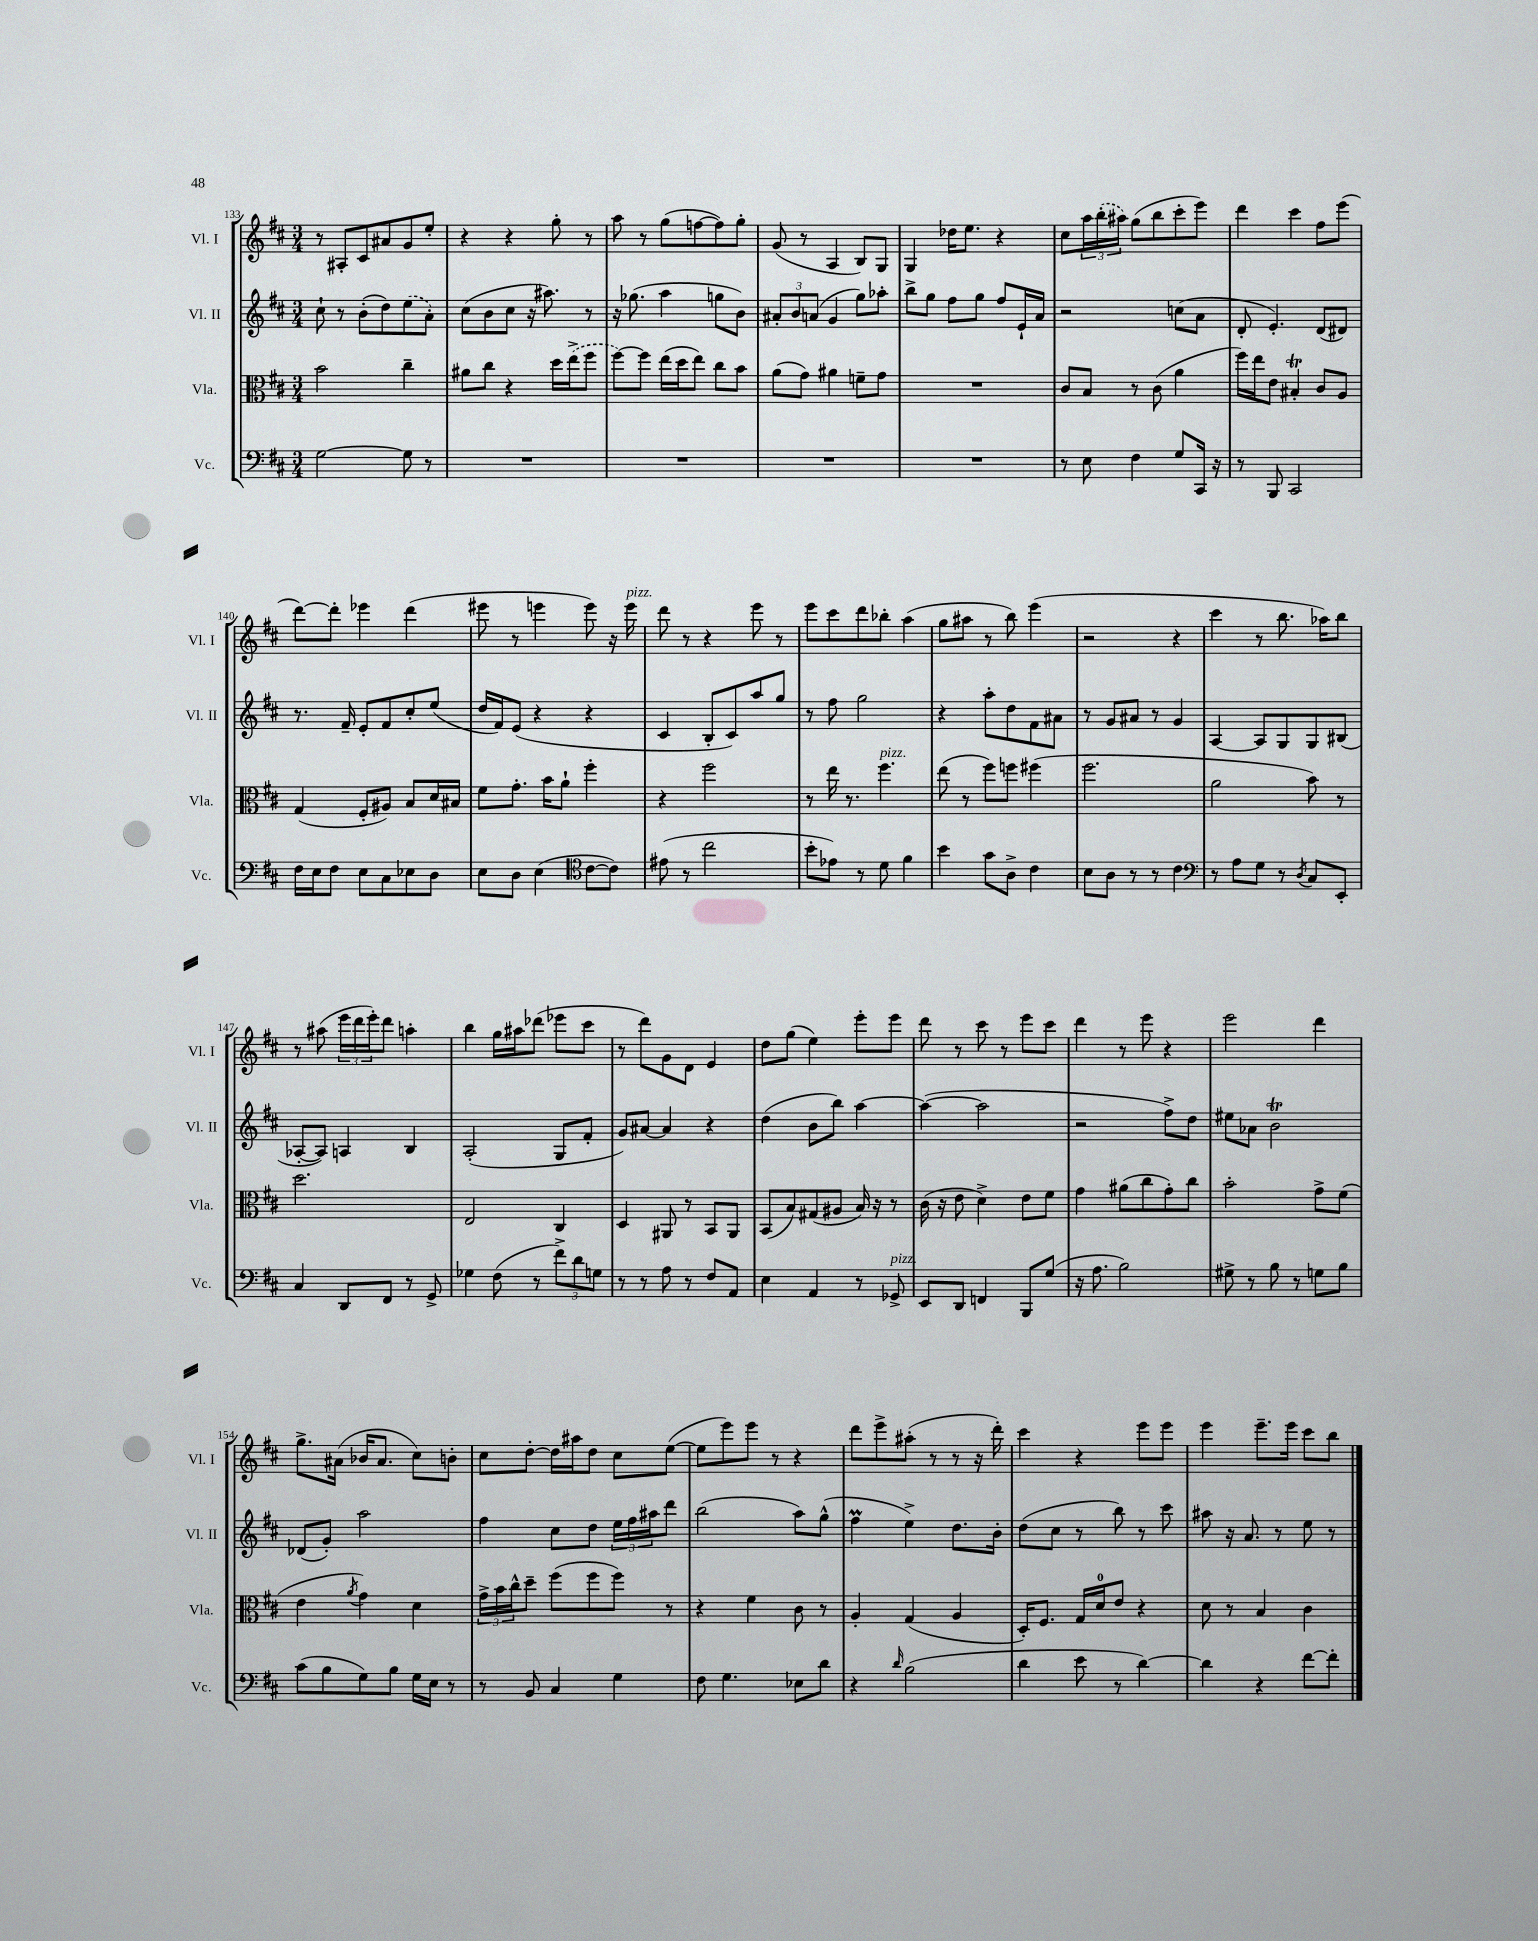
<<
\new StaffGroup <<
\new Staff = "s0" \with { instrumentName = "Vl. I" shortInstrumentName = "Vl. I" } {
    \clef treble \key d \major \numericTimeSignature \time 3/4
    r8 ais8-. cis'8 ais'8 g'8 e''8-. |
    r4 r4 g''8-. r8 |
    a''8 r8 g''8( f''8~ f''8) g''8-. |
    g'8( r8 a4 b8) g8 |
    g4 des''16 e''8. r4 |
    cis''8 \tuplet 3/2 { a''16 \once \slurDashed b''16-.( ais''16) } g''8( b''8 cis'''8-. e'''8) |
    d'''4 cis'''4 fis''8 e'''8( |
    d'''8~) d'''8-. ees'''4 d'''4( |
    eis'''8 r8 e'''4 e'''8) r16 e'''16^\markup { \italic "pizz." } |
    d'''8 r8 r4 e'''8 r8 |
    e'''8 cis'''8 d'''8 bes''8-. a''4( |
    g''8 ais''8 r8 b''8) e'''4( |
    r2 r4 |
    cis'''4 r8 b''8. aes''16) b''8 |
    r8 ais''8( \tuplet 3/2 { e'''16 d'''16 e'''16-.) } d'''8 a''4-. |
    b''4 g''16 ais''16 des'''8( ees'''8 cis'''8 |
    r8 d'''8) g'8 d'8 e'4 |
    d''8 g''8( e''4) e'''8-. e'''8 |
    d'''8 r8 cis'''8 r8 e'''8 cis'''8 |
    d'''4 r8 e'''8 r4 |
    e'''2 d'''4 |
    g''8.-> ais'16( bes'16 ais'8. cis''8) b'8-. |
    cis''8 d''8~-. d''16 ais''16 d''8 cis''8 e''8~( |
    e''8 e'''8) e'''8 r8 r4 |
    d'''8 e'''8-> ais''8-.( r8 r8 r16 d'''16-.) |
    cis'''4 r4 e'''8 e'''8 |
    e'''4 e'''8.-- e'''16 cis'''8 b''8 \bar "|." |
}
\new Staff = "s1" \with { instrumentName = "Vl. II" shortInstrumentName = "Vl. II" } {
    \clef treble \key d \major \numericTimeSignature \time 3/4
    cis''8-! r8 b'8-.( d''8) \once \slurDashed e''8( a'8-.) |
    cis''8( b'8 cis''8 r16 ais''8.) r8 |
    r16 ges''8.( a''4 g''8 b'8) |
    \tuplet 3/2 { ais'8-. b'8 a'8( } g'4 g''8) aes''8-. |
    b''8-> g''8 fis''8 g''8 fis''8 e'16-! a'16 |
    r2 c''8( a'8 |
    d'8-. e'4.-.) d'8( dis'8) |
    r8. fis'16-- e'8-. fis'8 cis''8-. e''8( |
    d''16 fis'16) e'8( r4 r4 |
    cis'4 b8-. cis'8) a''8 g''8 |
    r8 fis''8 g''2 |
    r4 a''8-. d''8 fis'8 ais'8 |
    r8 g'8 ais'8 r8 g'4 |
    a4~ a8 g8 g8 bis8( |
    aes8~-. aes8) a4 b4 |
    a2-.( g8 fis'8-. |
    g'8) ais'8~ ais'4 r4 |
    d''4( b'8 b''8) a''4~ |
    a''4~( a''2 |
    r2 fis''8->) d''8 |
    eis''8 aes'8 b'2\trill |
    des'8( g'8-.) a''2 |
    fis''4 cis''8 d''8 \tuplet 3/2 { e''16 fis''16 ais''16 } d'''8 |
    b''2( a''8) g''8-^( |
    fis''4\prall e''4->) d''8. b'16-. |
    d''8( cis''8 r8 b''8) r8 cis'''8 |
    ais''8 r16 a'8. r8 e''8 r8 \bar "|." |
}
\new Staff = "s2" \with { instrumentName = "Vla." shortInstrumentName = "Vla." } {
    \clef alto \key d \major \numericTimeSignature \time 3/4
    b'2 cis''4-- |
    ais'8 cis''8 r4 d''16 \once \slurDashed e''16->( fis''8 |
    fis''8~) fis''8 e''16( d''16 e''8) cis''8 b'8 |
    a'8( g'8) ais'4 f'8-- g'8 |
    R2. |
    cis'8 b8 r8 cis'8( a'4 |
    fis''16) e''16 e'8 bis4-.\trill cis'8 a8 |
    g4( fis8-. ais8) b8 d'16 bis16 |
    fis'8 g'8.-. b'16 a'8-! fis''4-. |
    r4 fis''2 |
    r8 e''16 r8. fis''4.^\markup { \italic "pizz." } |
    e''8( r8 fis''8) f''8 fis''4( |
    fis''2. |
    a'2 b'8) r8 |
    d''2. |
    e2 cis4 |
    d4 ais,8 r8 b,8 ais,8 |
    b,8( b8) gis8( ais8 b16) r16 r8 |
    cis'16( r16 e'8 d'4->) e'8 fis'8 |
    g'4 ais'8( cis''8 g'8-.) cis''8 |
    b'2-. g'8-> fis'8( |
    e'4 \acciaccatura { a'8 } g'4) d'4 |
    \tuplet 3/2 { g'16-> b'16 cis''16-^ } d''8-- fis''8( fis''8 fis''8) r8 |
    r4 fis'4 cis'8 r8 |
    a4-. g4( a4 |
    d16-.) fis8. g16 d'16-0 e'8 r4 |
    d'8 r8 b4 cis'4 \bar "|." |
}
\new Staff = "s3" \with { instrumentName = "Vc." shortInstrumentName = "Vc." } {
    \clef bass \key d \major \numericTimeSignature \time 3/4
    g2~ g8 r8 |
    R2. |
    R2. |
    R2. |
    R2. |
    r8 e8 fis4 g8 cis,16 r16 |
    r8 b,,8 cis,2 |
    fis16 e16 fis8 e8 cis8 ees8 d8 |
    e8 d8 e4( \clef tenor cis'8~ cis'8) |
    eis'8( r8 cis''2 |
    b'8-. ees'8) r8 d'8 fis'4 |
    b'4 g'8 a8-> cis'4 |
    b8 a8 r8 r8 cis'4 |
    \clef bass r8 a8 g8 r8 \acciaccatura { d8 } cis8 e,8-. |
    cis4 d,8 fis,8 r8 g,8-> |
    ges4 fis8( r8 \tuplet 3/2 { fis'8->) d'8 g8 } |
    r8 r8 a8 r8 fis8 a,8 |
    e4 a,4 r8 ges,8->^\markup { \italic "pizz." } |
    e,8 d,8 f,4 b,,8 g8( |
    r16 a8. b2) |
    gis8-> r8 b8 r8 g8 b8 |
    cis'8( b8 g8) b8 g16 e16 r8 |
    r8 b,8 cis4 g4 |
    fis8 g4. ees8 d'8 |
    r4 \grace { d'16 } b2( |
    d'4 e'8 r8 d'4~) |
    d'4 r4 fis'8~ fis'8-. \bar "|." |
}
>>
>>
\layout { \context { \Score currentBarNumber = #133 } }
